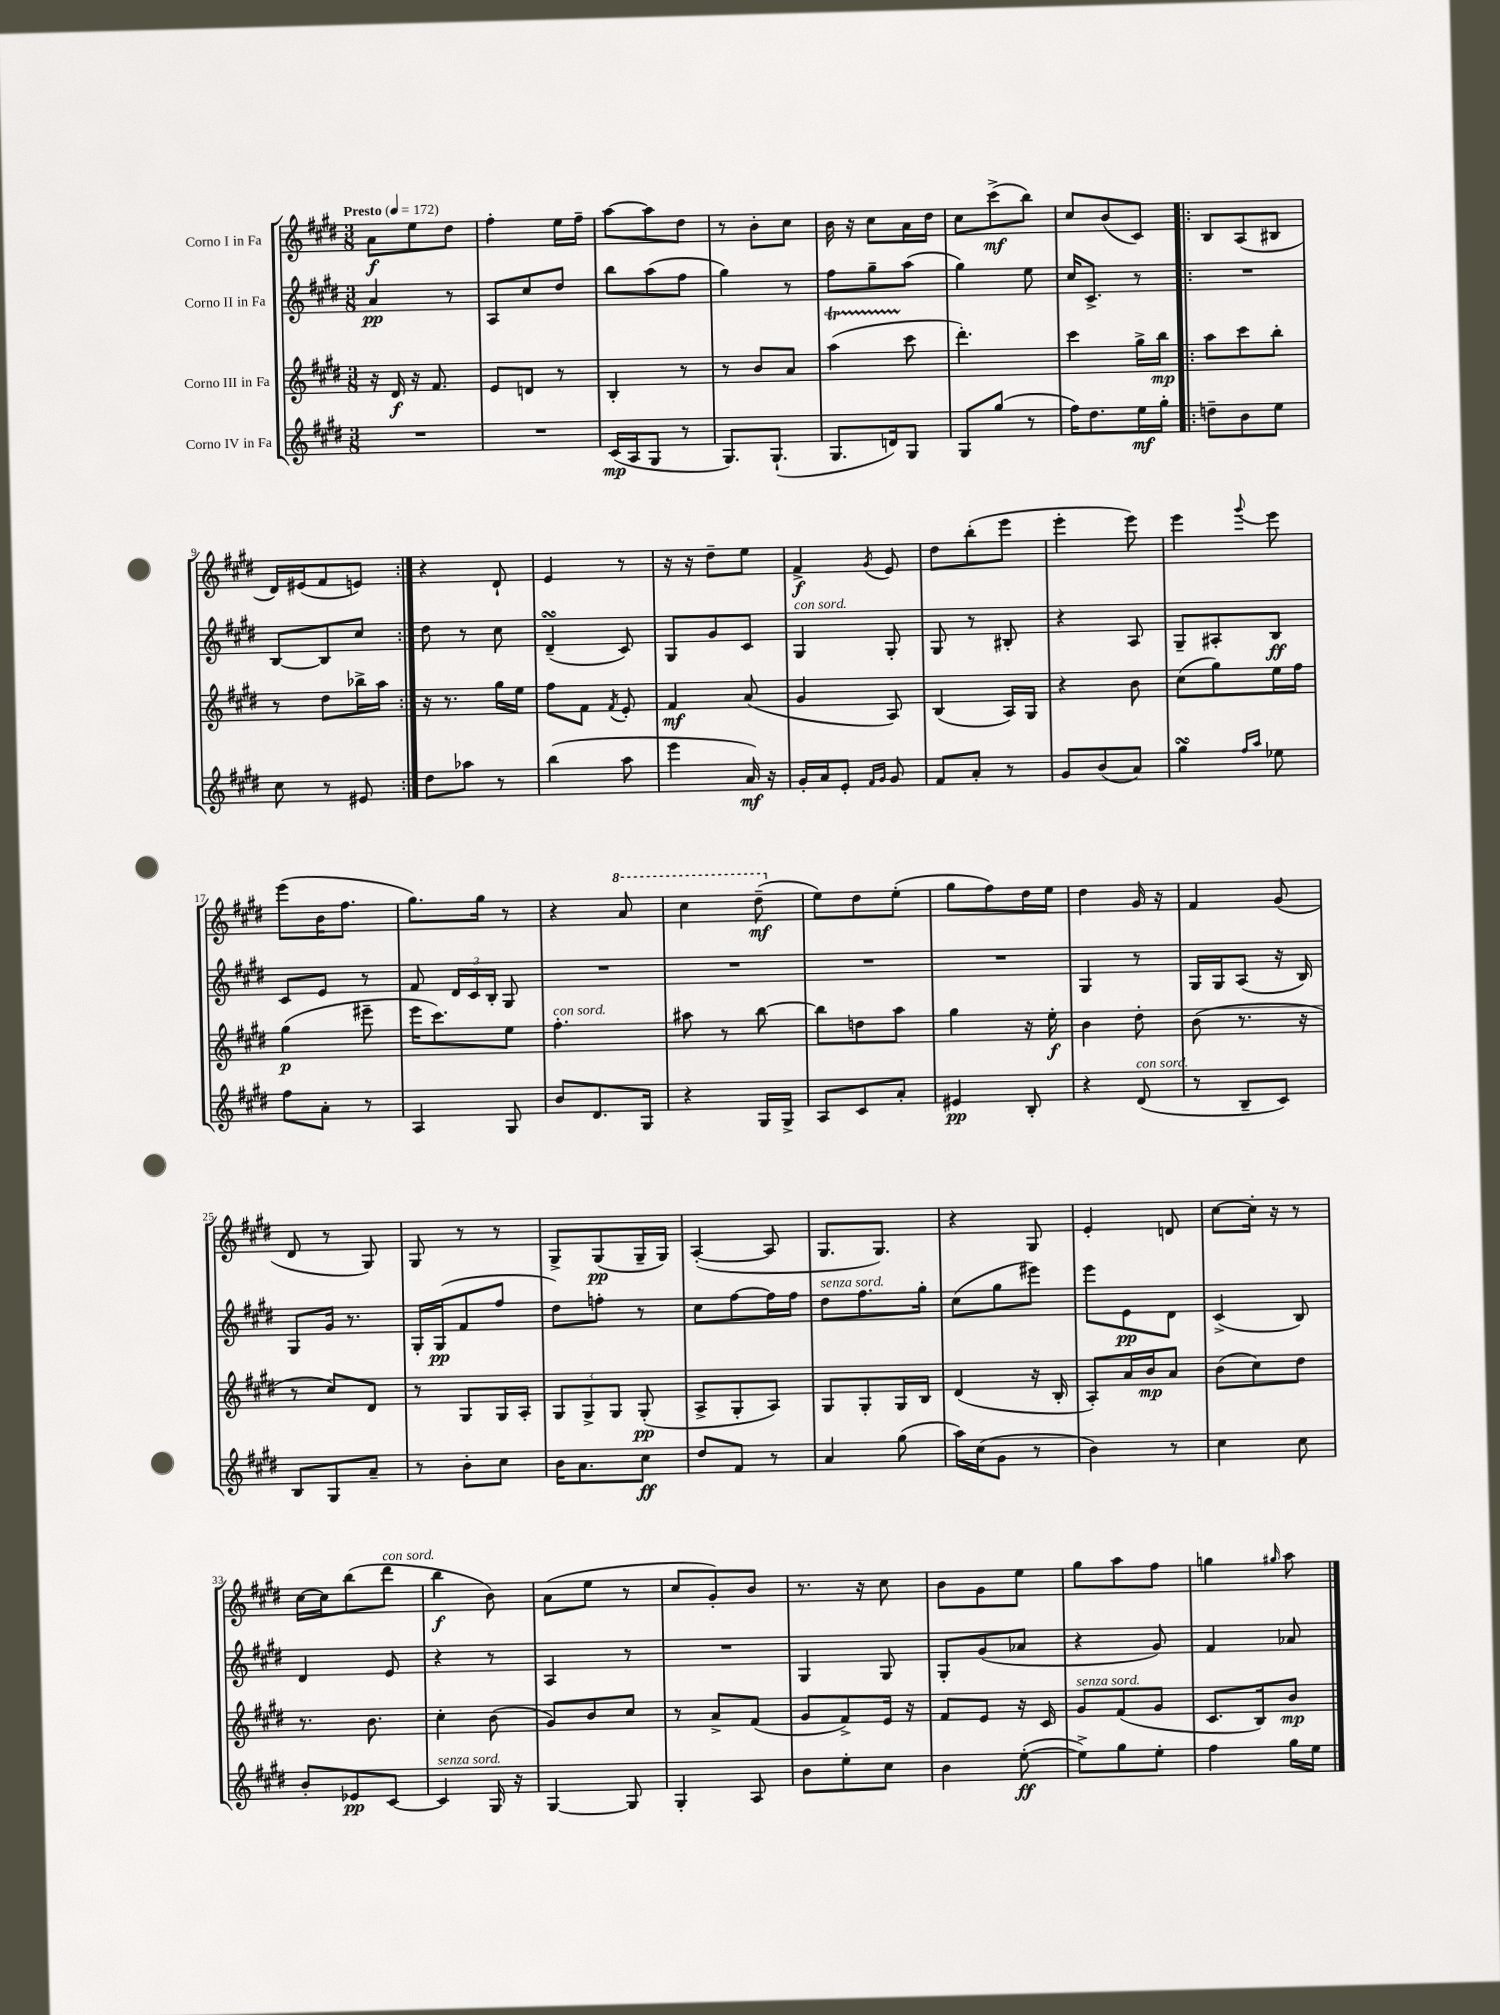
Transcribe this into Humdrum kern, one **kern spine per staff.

**kern	**dynam	**kern	**dynam	**kern	**dynam	**kern	**dynam
*part4	*part4	*part3	*part3	*part2	*part2	*part1	*part1
*staff4	*staff4	*staff3	*staff3	*staff2	*staff2	*staff1	*staff1
*I"Corno IV in Fa	*	*I"Corno III in Fa	*	*I"Corno II in Fa	*	*I"Corno I in Fa	*
*clefG2	*	*clefG2	*	*clefG2	*	*clefG2	*
*k[f#c#g#d#]	*	*k[f#c#g#d#]	*	*k[f#c#g#d#]	*	*k[f#c#g#d#]	*
*M3/8	*	*M3/8	*	*M3/8	*	*M3/8	*
*MM172	*	*MM172	*	*MM172	*	*MM172	*
=1	=1	=1	=1	=1	=1	=1	=1
!	!	!	!	!	!	!LO:TX:a:B:t=Presto	!
4.r	.	16r	.	4a/	pp	8a\L	f
.	.	16d#/	f	.	.	.	.
.	.	16r	.	.	.	8ee\	.
.	.	8.f#/	.	.	.	.	.
.	.	.	.	8r	.	8dd#\J	.
=2	=2	=2	=2	=2	=2	=2	=2
4.r	.	8e/L	.	8A/L	.	4ff#'\	.
.	.	8dn/J	.	8cc#/	.	.	.
.	.	8r	.	8dd#/J	.	16ee\LL	.
.	.	.	.	.	.	16ff#~\JJ	.
=3	=3	=3	=3	=3	=3	=3	=3
(16c#/LL	mp	4B'/	.	8bb\L	.	[8aa\L	.
16A/J	.	.	.	.	.	.	.
8G#/J	.	.	.	(8aa\	.	8aa\]	.
8r	.	8r	.	8ff#\J	.	8dd#\J	.
=4	=4	=4	=4	=4	=4	=4	=4
8.G#/L)	.	8r	.	4gg#\)	.	8r	.
.	.	8b/L	.	.	.	8b'\L	.
(8.G#`/J	.	.	.	.	.	.	.
.	.	8a/J	.	8r	.	8cc#\J	.
=5	=5	=5	=5	=5	=5	=5	=5
8.G#/L	.	(4aaT\	.	8ff#\L	.	16b\	.
.	.	.	.	.	.	16r	.
.	.	.	.	8gg#~\	.	8cc#\L	.
16dn/k)	.	.	.	.	.	.	.
8G#/J	.	8ccc#\	.	(8aa\J	.	16a\L	.
.	.	.	.	.	.	16dd#\JJ	.
=6	=6	=6	=6	=6	=6	=6	=6
8G#/L	.	4.ddd#'\)	.	4gg#\)	.	8cc#\L	.
(8gg#/J	.	.	.	.	.	(8ccc#^\	mf
8r	.	.	.	8ee\	.	8bb\J)	.
=7	=7	=7	=7	=7	=7	=7	=7
16ff#\KL)	.	4ccc#\	.	16cc#/KL	.	8cc#/L	.
8.dd#\	.	.	.	8.c#^/J	.	.	.
.	.	.	.	.	.	(8b/	.
16ee\L	mf	16gg#^\LL	.	8r	.	8c#/J)	.
16gg#'\JJ	.	16bb\JJ	mp	.	.	.	.
=8!|:	=8!|:	=8!|:	=8!|:	=8!|:	=8!|:	=8!|:	=8!|:
8ddn~\L	.	8aa\L	.	4.r	.	8B/L	.
8b\	.	8ccc#\	.	.	.	(8A/	.
8ee\J	.	8bb'\J	.	.	.	8B#X/J	.
!!LO:LB:g=z
=9	=9	=9	=9	=9	=9	=9	=9
8cc#\	.	8r	.	[8B/L	.	16d#/LL)	.
.	.	.	.	.	.	(16e#X/J	.
8r	.	8dd#\L	.	8B/]	.	8f#/	.
8e#X/	.	16bb-X^\L	.	8cc#/J	.	8en/J)	.
.	.	16aa\JJ	.	.	.	.	.
=10:|!	=10:|!	=10:|!	=10:|!	=10:|!	=10:|!	=10:|!	=10:|!
8dd#\L	.	16r	.	8dd#\	.	4r	.
.	.	8.r	.	.	.	.	.
8aa-X\J	.	.	.	8r	.	.	.
8r	.	16gg#\LL	.	8cc#\	.	8d#`/	.
.	.	16ee\JJ	.	.	.	.	.
=11	=11	=11	=11	=11	=11	=11	=11
(4bb\	.	8ff#\L	.	(4d#sSsS~/	.	4e/	.
.	.	8f#\J	.	.	.	.	.
.	.	8qf#/	.	.	.	.	.
8aa\	.	8e'/	.	8c#/)	.	8r	.
=12	=12	=12	=12	=12	=12	=12	=12
4eee\	.	4f#/	mf	8G#/L	.	16r	.
.	.	.	.	.	.	16r	.
.	.	.	.	8g#/	.	8dd#~\L	.
16a/)	mf	(8a/	.	8c#/J	.	8ee\J	.
16r	.	.	.	.	.	.	.
=13	=13	=13	=13	=13	=13	=13	=13
!	!	!	!	!LO:TX:a:i:t=con sord.	!	!	!
16g#'/LL	.	4g#/	.	4G#/	.	4f#^/	f
16a/J	.	.	.	.	.	.	.
8e'/J	.	.	.	.	.	.	.
16qqf#/LL	.	.	.	.	.	.	.
16qqg#/JJ	.	.	.	.	.	8qg#/	.
8g#/	.	8A/)	.	8G#'/	.	8e/	.
=14	=14	=14	=14	=14	=14	=14	=14
8f#/L	.	(4B/	.	8G#/	.	8dd#\L	.
8a'/J	.	.	.	8r	.	(8bb'\	.
8r	.	16A/LL)	.	8B#X'/	.	8eee\J	.
.	.	16G#/JJ	.	.	.	.	.
=15	=15	=15	=15	=15	=15	=15	=15
8g#/L	.	4r	.	4r	.	4eee'\	.
(8b/	.	.	.	.	.	.	.
8a/J)	.	8b\	.	8A/	.	8eee\)	.
=16	=16	=16	=16	=16	=16	=16	=16
4gg#sSsS\	.	(8cc#\L	.	8G#~/L	.	4eee\	.
.	.	8gg#\)	.	8A#X'/	.	.	.
16qqff#/LL	.	.	.	.	.	.	.
16qqaa/JJ	.	.	.	.	.	8qqggg#/	.
8ee-X\	.	16ee\L	.	8B/J	ff	8eee\	.
.	.	16ff#\JJ	.	.	.	.	.
!!LO:LB:g=z
=17	=17	=17	=17	=17	=17	=17	=17
8ff#\L	.	(4gg#\	p	8c#/L	.	(8eee\L	.
8a'\J	.	.	.	8e/J	.	16b\K	.
.	.	.	.	.	.	8.ff#\J	.
8r	.	8eee#X~\	.	8r	.	.	.
=18	=18	=18	=18	=18	=18	=18	=18
4A/	.	16eee\KL	.	8f#/	.	8.gg#\L)	.
.	.	8.ccc#\)	.	.	.	.	.
.	.	.	.	24d#/LL	.	.	.
.	.	.	.	24c#/	.	.	.
.	.	.	.	.	.	16gg#\Jk	.
.	.	.	.	24B'/JJ	.	.	.
8G#/	.	8ee\J	.	8G#/	.	8r	.
=19	=19	=19	=19	=19	=19	=19	=19
!	!	!LO:TX:a:i:t=con sord.	!	!	!	!	!
8b/L	.	4.ff#'\	.	4.r	.	4r	.
8.d#/	.	.	.	.	.	.	.
*	*	*	*	*	*	*8va	*
.	.	.	.	.	.	8aa/	.
16G#/Jk	.	.	.	.	.	.	.
=20	=20	=20	=20	=20	=20	=20	=20
4r	.	8aa#X\	.	4.r	.	4ccc#\	.
.	.	8r	.	.	.	.	.
16G#/LL	.	[8bb\	.	.	.	(8ddd#~\	mf
16G#^/JJ	.	.	.	.	.	.	.
=21	=21	=21	=21	=21	=21	=21	=21
*	*	*	*	*	*	*X8va	*
8A/L	.	8bb\L]	.	4.r	.	8ee\L)	.
8c#/	.	8ddn\	.	.	.	8dd#\	.
8a'/J	.	8aa\J	.	.	.	(8ee'\J	.
=22	=22	=22	=22	=22	=22	=22	=22
4e#X/	pp	4gg#\	.	4.r	.	8gg#\L	.
.	.	.	.	.	.	8ff#\)	.
8B'/	.	16r	.	.	.	16dd#\L	.
.	.	16ee'\	f	.	.	16ee\JJ	.
=23	=23	=23	=23	=23	=23	=23	=23
4r	.	4b\	.	4G#/	.	4dd#\	.
!LO:TX:a:i:t=con sord.	!	!	!	!	!	!	!
(8d#/	.	8dd#'\	.	8r	.	16g#/	.
.	.	.	.	.	.	16r	.
=24	=24	=24	=24	=24	=24	=24	=24
8r	.	(8b\	.	16G#/LL	.	4f#/	.
.	.	.	.	16G#/J	.	.	.
8B~/L	.	8.r	.	(8A/J	.	.	.
8c#/J)	.	.	.	16r	.	(8g#/	.
.	.	16r	.	16B/)	.	.	.
!!LO:LB:g=z
=25	=25	=25	=25	=25	=25	=25	=25
8B/L	.	8r	.	8G#/L	.	8d#/	.
8G#/	.	8cc#/L)	.	16g#/Jk	.	8r	.
.	.	.	.	8.r	.	.	.
8a~/J	.	8d#/J	.	.	.	8G#/)	.
=26	=26	=26	=26	=26	=26	=26	=26
8r	.	8r	.	16G#'/LL	.	8G#/	.
.	.	.	.	(16G#/J	pp	.	.
8b'\L	.	8G#/L	.	8f#/	.	8r	.
8cc#\J	.	16G#/L	.	8ff#/J	.	8r	.
.	.	16A'/JJ	.	.	.	.	.
=27	=27	=27	=27	=27	=27	=27	=27
16b\KL	.	12G#/L	.	8dd#\L)	.	8G#^/L	.
8.a\	.	.	.	.	.	.	.
.	.	12G#^/	.	.	.	.	.
.	.	.	.	8ffn'\J	.	(8G#/	pp
.	.	12G#/J	.	.	.	.	.
8cc#\J	ff	(8G#'/	pp	8r	.	16G#~/L	.
.	.	.	.	.	.	16G#/JJ)	.
=28	=28	=28	=28	=28	=28	=28	=28
8dd#/L	.	8A^/L	.	8cc#\L	.	([4A'/	.
8f#/J	.	8G#'/	.	[8ff#\	.	.	.
8r	.	8A/J)	.	16ff#\L]	.	8A/]	.
.	.	.	.	16ff#\JJ	.	.	.
=29	=29	=29	=29	=29	=29	=29	=29
!	!	!	!	!LO:TX:a:i:t=senza sord.	!	!	!
4a/	.	8G#/L	.	8dd#\L	.	8.G#/L	.
.	.	8G#'/	.	8.ff#\	.	.	.
.	.	.	.	.	.	8.G#/J)	.
(8gg#\	.	16G#/L	.	.	.	.	.
.	.	16B/JJ	.	16gg#'\Jk	.	.	.
=30	=30	=30	=30	=30	=30	=30	=30
16aa\LL)	.	(4d#/	.	(8cc#\L	.	4r	.
(16cc#\J	.	.	.	.	.	.	.
8g#\J	.	.	.	8gg#\	.	.	.
8r	.	16r	.	8eee#X\J)	.	8G#/	.
.	.	16B'/	.	.	.	.	.
=31	=31	=31	=31	=31	=31	=31	=31
4b\)	.	8A'/L)	.	8eee\L	.	4e'/	.
.	.	16a/L	.	8e\	pp	.	.
.	.	16b/J	mp	.	.	.	.
8r	.	8a/J	.	8d#\J	.	8dn/	.
=32	=32	=32	=32	=32	=32	=32	=32
4cc#\	.	(8b\L	.	(4c#^/	.	[8cc#\L	.
.	.	8cc#\)	.	.	.	16cc#'\Jk]	.
.	.	.	.	.	.	16r	.
8cc#\	.	8dd#\J	.	8B/)	.	8r	.
!!LO:LB:g=z
=33	=33	=33	=33	=33	=33	=33	=33
8b'/L	.	8.r	.	4d#/	.	[16cc#\LL	.
.	.	.	.	.	.	16cc#\J]	.
8e-X/	pp	.	.	.	.	(8bb\	.
.	.	8.b\	.	.	.	.	.
!	!	!	!	!	!	!LO:TX:a:i:t=con sord.	!
[8c#/J	.	.	.	8e/	.	8ddd#\J	.
=34	=34	=34	=34	=34	=34	=34	=34
!LO:TX:a:i:t=senza sord.	!	!	!	!	!	!	!
4c#/]	.	4cc#'\	.	4r	.	4bb\	f
16G#/	.	(8b\	.	8r	.	8b\)	.
16r	.	.	.	.	.	.	.
=35	=35	=35	=35	=35	=35	=35	=35
[4G#/	.	8g#/L)	.	4A/	.	(8a\L	.
.	.	8b/	.	.	.	8ee\J	.
8G#/]	.	8cc#/J	.	8r	.	8r	.
=36	=36	=36	=36	=36	=36	=36	=36
4G#'/	.	8r	.	4.r	.	8cc#/L	.
.	.	8a^/L	.	.	.	8g#'/)	.
8A/	.	(8f#/J	.	.	.	8b/J	.
=37	=37	=37	=37	=37	=37	=37	=37
8b\L	.	8g#/L	.	4G#/	.	8.r	.
8ee'\	.	8f#^/)	.	.	.	.	.
.	.	.	.	.	.	16r	.
8cc#\J	.	16e/Jk	.	8G#/	.	8cc#\	.
.	.	16r	.	.	.	.	.
=38	=38	=38	=38	=38	=38	=38	=38
4b\	.	8f#/L	.	8G#'/L	.	8b\L	.
.	.	8e/J	.	(8g#/	.	8g#\	.
([8ee'\	ff	16r	.	8a-X/J	.	8ee\J	.
.	.	16c#/	.	.	.	.	.
=39	=39	=39	=39	=39	=39	=39	=39
!	!	!LO:TX:a:i:t=senza sord.	!	!	!	!	!
8ee^\L])	.	8g#/L	.	4r	.	8gg#\L	.
8gg#\	.	(8f#/	.	.	.	8aa\	.
8ee'\J	.	8g#/J	.	8g#/)	.	8ff#\J	.
=40	=40	=40	=40	=40	=40	=40	=40
4ff#\	.	8.c#/L	.	4f#/	.	4ggn\	.
.	.	16B/k)	.	.	.	.	.
.	.	.	.	.	.	16qqgg#X/	.
16gg#\LL	.	8b/J	mp	8a-X/	.	8aa\	.
16ee\JJ	.	.	.	.	.	.	.
==	==	==	==	==	==	==	==
*-	*-	*-	*-	*-	*-	*-	*-
